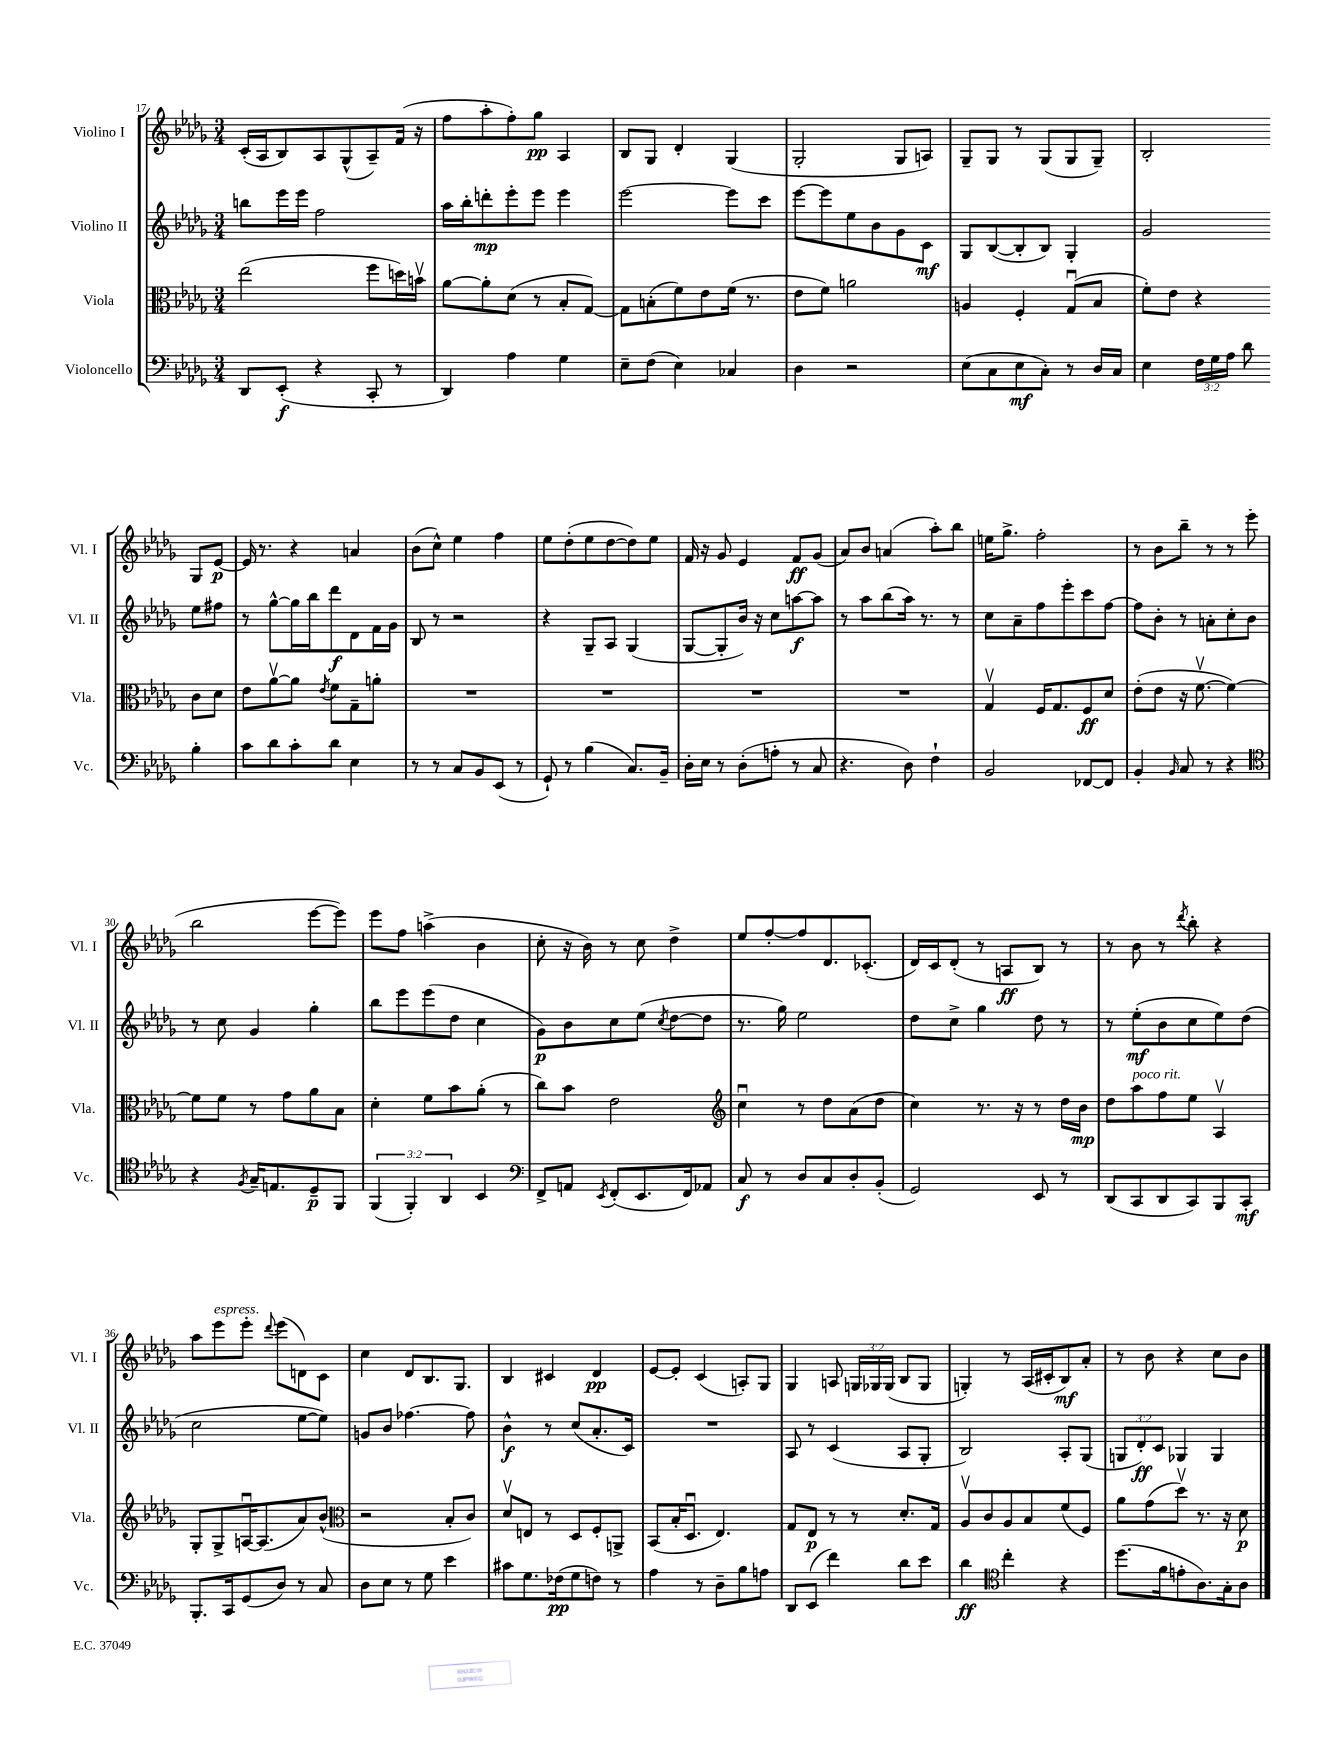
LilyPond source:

<<
\new StaffGroup <<
\new Staff = "s0" \with { instrumentName = "Violino I" shortInstrumentName = "Vl. I" } {
    \clef treble \key des \major \numericTimeSignature \time 3/4 \override Staff.TupletNumber.text = #tuplet-number::calc-fraction-text
    \autoBeamOff c'16[-.( aes16 bes8) aes8 ges8-^( aes8--) f'16]( r16 |
    f''8[ aes''8-. f''8-.) ges''8]\pp aes4 |
    bes8[ ges8] des'4-. ges4( |
    ges2-. ges8[ a8]) |
    ges8[-- ges8] r8 ges8[( ges8 ges8]--) |
    bes2-. ges8[ ees'8]~\p |
    ees'16 r8. r4 a'4 |
    bes'8[( c''8]-^) ees''4 f''4 |
    ees''8[ des''8-.( ees''8 des''8~ des''8) ees''8] |
    f'16 r16 ges'8 ees'4 f'8[\ff ges'8]( |
    aes'8[) bes'8] a'4( aes''8[-.) bes''8] |
    e''16[ ges''8.]-> f''2-. |
    r8 bes'8[ bes''8]-- r8 r8 ees'''8( |
    bes''2 ees'''8[~ ees'''8]) |
    ees'''8[ f''8] a''4->( bes'4 |
    c''8-. r16 bes'16) r8 c''8 des''4-> |
    ees''8[ f''8~-. f''8 des'8. ces'8.]-.( |
    des'16[) c'16 des'8]-.( r8 a8[\ff bes8]) r8 |
    r8 bes'8 r8 \acciaccatura { des'''8 } bes''8-. r4 |
    aes''8[ ees'''8^\markup { \italic "espress." } ees'''8]-. \appoggiatura { des'''8 } ees'''8[( d'8) c'8] |
    c''4 des'8[ bes8. ges8.] |
    bes4 cis'4 des'4\pp |
    ees'8[~ ees'8]-. c'4( a8[-.) ges8] |
    ges4 a8 \tuplet 3/2 { g16[ ges16 ges16]( } bes8[ ges8] |
    g4-.) r8 aes16[( cis'16-. bes8\mf) aes'8]-. |
    r8 bes'8 r4 c''8[ bes'8] \bar "|." |
}
\new Staff = "s1" \with { instrumentName = "Violino II" shortInstrumentName = "Vl. II" } {
    \clef treble \key des \major \numericTimeSignature \time 3/4 \override Staff.TupletNumber.text = #tuplet-number::calc-fraction-text
    \autoBeamOff b''8[ ees'''16 ees'''16] f''2 |
    aes''16[ bes''16-. d'''8-.\mp ees'''8-. ees'''8] ees'''4 |
    ees'''2~ ees'''8[ c'''8] |
    ees'''8[~ ees'''8 ees''8 bes'8 ges'8 c'8]\mf |
    ges8[ bes8~( bes8-. bes8]) ges4-. |
    ges'2 ees''8[ fis''8] |
    r8 ges''8[~-^ ges''16 bes''16 des'''8\f des'8 f'16 ges'16] |
    bes8 r8 r2 |
    r4 ges8[-- aes8] ges4( |
    ges8[~ ges8-. bes'16]) r16 c''8[ a''8~\f a''8] |
    r8 aes''8[ bes''8( aes''16]) r8. r8 |
    c''8[ aes'8-- f''8 ees'''8-. c'''8 f''8]~ |
    f''8[ bes'8]-. r8 a'8[-. c''8-. bes'8] |
    r8 c''8 ges'4 ges''4-. |
    bes''8[ ees'''8 ees'''8( des''8] c''4 |
    ges'8[\p) bes'8 c''8 ees''8]( \acciaccatura { c''8 } des''8[~ des''8] |
    r8. ges''16) ees''2 |
    des''8[ c''8]-> ges''4 des''8 r8 |
    r8 ees''8[-.\mf( bes'8 c''8 ees''8) des''8]( |
    c''2 ees''8[~ ees''8]) |
    g'8[ bes'8] fes''4.~ fes''8 |
    bes'4-^\f r8 c''8[( aes'8.-. c'16]) |
    R2. |
    aes8 r8 c'4( aes8[ ges8]-. |
    bes2) aes8[-. ges8]( |
    \tuplet 3/2 { g8[ des'8-.\ff) c'8] } ges4 ges4 \bar "|." |
}
\new Staff = "s2" \with { instrumentName = "Viola" shortInstrumentName = "Vla." } {
    \clef alto \key des \major \numericTimeSignature \time 3/4
    \autoBeamOff ees''2( f''8[ d''16) b'16]\upbow |
    aes'8[~ aes'8-. des'8]( r8 bes8[-. ges8]~) |
    ges8[ b8-.( f'8) ees'8 f'16]( r8. |
    ees'8[ f'8]) a'2 |
    a4 f4-. ges8[\downbow( bes8] |
    f'8[-.) ees'8] r4 c'8[ des'8] |
    ees'8[ aes'8~\upbow aes'8] \acciaccatura { ees'8 } f'8[ ges8-- a'8]-. |
    R2. |
    R2. |
    R2. |
    R2. |
    ges4\upbow f16[ ges8. f8\ff des'8] |
    ees'8[-.( ees'8] r16 f'8.~\upbow f'4~) |
    f'8[ f'8] r8 ges'8[ aes'8 bes8] |
    des'4-. f'8[ bes'8 aes'8]-.( r8 |
    c''8[) bes'8] ees'2 |
    \clef treble c''4\downbow r8 des''8[ aes'8( des''8] |
    c''4) r8. r16 r8 des''16[ bes'16]\mp |
    des''8[ aes''8^\markup { \italic "poco rit." } f''8 ees''8] aes4\upbow |
    ges8[-. ges8-> a16~\downbow a8.( aes'8) bes'8]-^( |
    \clef alto r2 bes8[-. c'8]) |
    des'8[\upbow e8] r8 des8[ f8-. a,8]-> |
    bes,8[( bes16-. des8.]\downbow ees4.) |
    ges8[ ees8]\p r8 r8 des'8.[-. ges16] |
    aes8[\upbow c'8 aes8 bes8 f'8( f8]) |
    aes'8[ ges'8( des''8]\upbow) r8. r16 des'8\p \bar "|." |
}
\new Staff = "s3" \with { instrumentName = "Violoncello" shortInstrumentName = "Vc." } {
    \clef bass \key des \major \numericTimeSignature \time 3/4 \override Staff.TupletNumber.text = #tuplet-number::calc-fraction-text
    \autoBeamOff des,8[ ees,8]-.\f( r4 c,8-. r8 |
    des,4) aes4 ges4 |
    ees8[-- f8]( ees4) ces4 |
    des4 r2 |
    ees8[( c8 ees8\mf c8]-.) r8 des16[ c16] |
    ees4 \tuplet 3/2 { f16[ ges16 aes16] } des'8 bes4-. |
    c'8[ des'8 c'8-. des'8] ees4 |
    r8 r8 c8[ bes,8 ees,8]( r8 |
    ges,8-!) r8 bes4( c8.[) bes,16]-- |
    des16[-. ees16] r8 des8[-.( a8]-. r8 c8 |
    r4. des8) f4-! |
    bes,2 fes,8[~ fes,8] |
    bes,4-. \grace { bes,16 } c8 r8 r4 |
    \clef tenor r4 \acciaccatura { f8 } ges16[-- e8. des8--\p f,8] |
    \tuplet 3/2 { f,4( f,4-.) aes,4 } bes,4 |
    \clef bass f,8[-> a,8] \acciaccatura { ees,8 } f,8[-.( ees,8. f,16) aes,8] |
    c8\f r8 des8[ c8 des8-. bes,8]-.( |
    ges,2) ees,8 r8 |
    des,8[( c,8 des,8 c,8) bes,,8 c,8]-.\mf |
    bes,,8.[-. c,16 ges,8( des8]) r8 c8 |
    des8[ ees8] r8 ges8 ees'4 |
    cis'8[ ges8. fes16\pp( ges8 f8]) r8 |
    aes4 r8 des8[-- bes8 a8] |
    des,8[ ees,8]( f'4) des'8[ ees'8] |
    des'4\ff \clef tenor c''4-. r4 |
    des''8.[( f'16 e'8-. aes8.) ges16-. aes8] \bar "|." |
}
>>
>>
\layout { \context { \Score currentBarNumber = #17 } }
